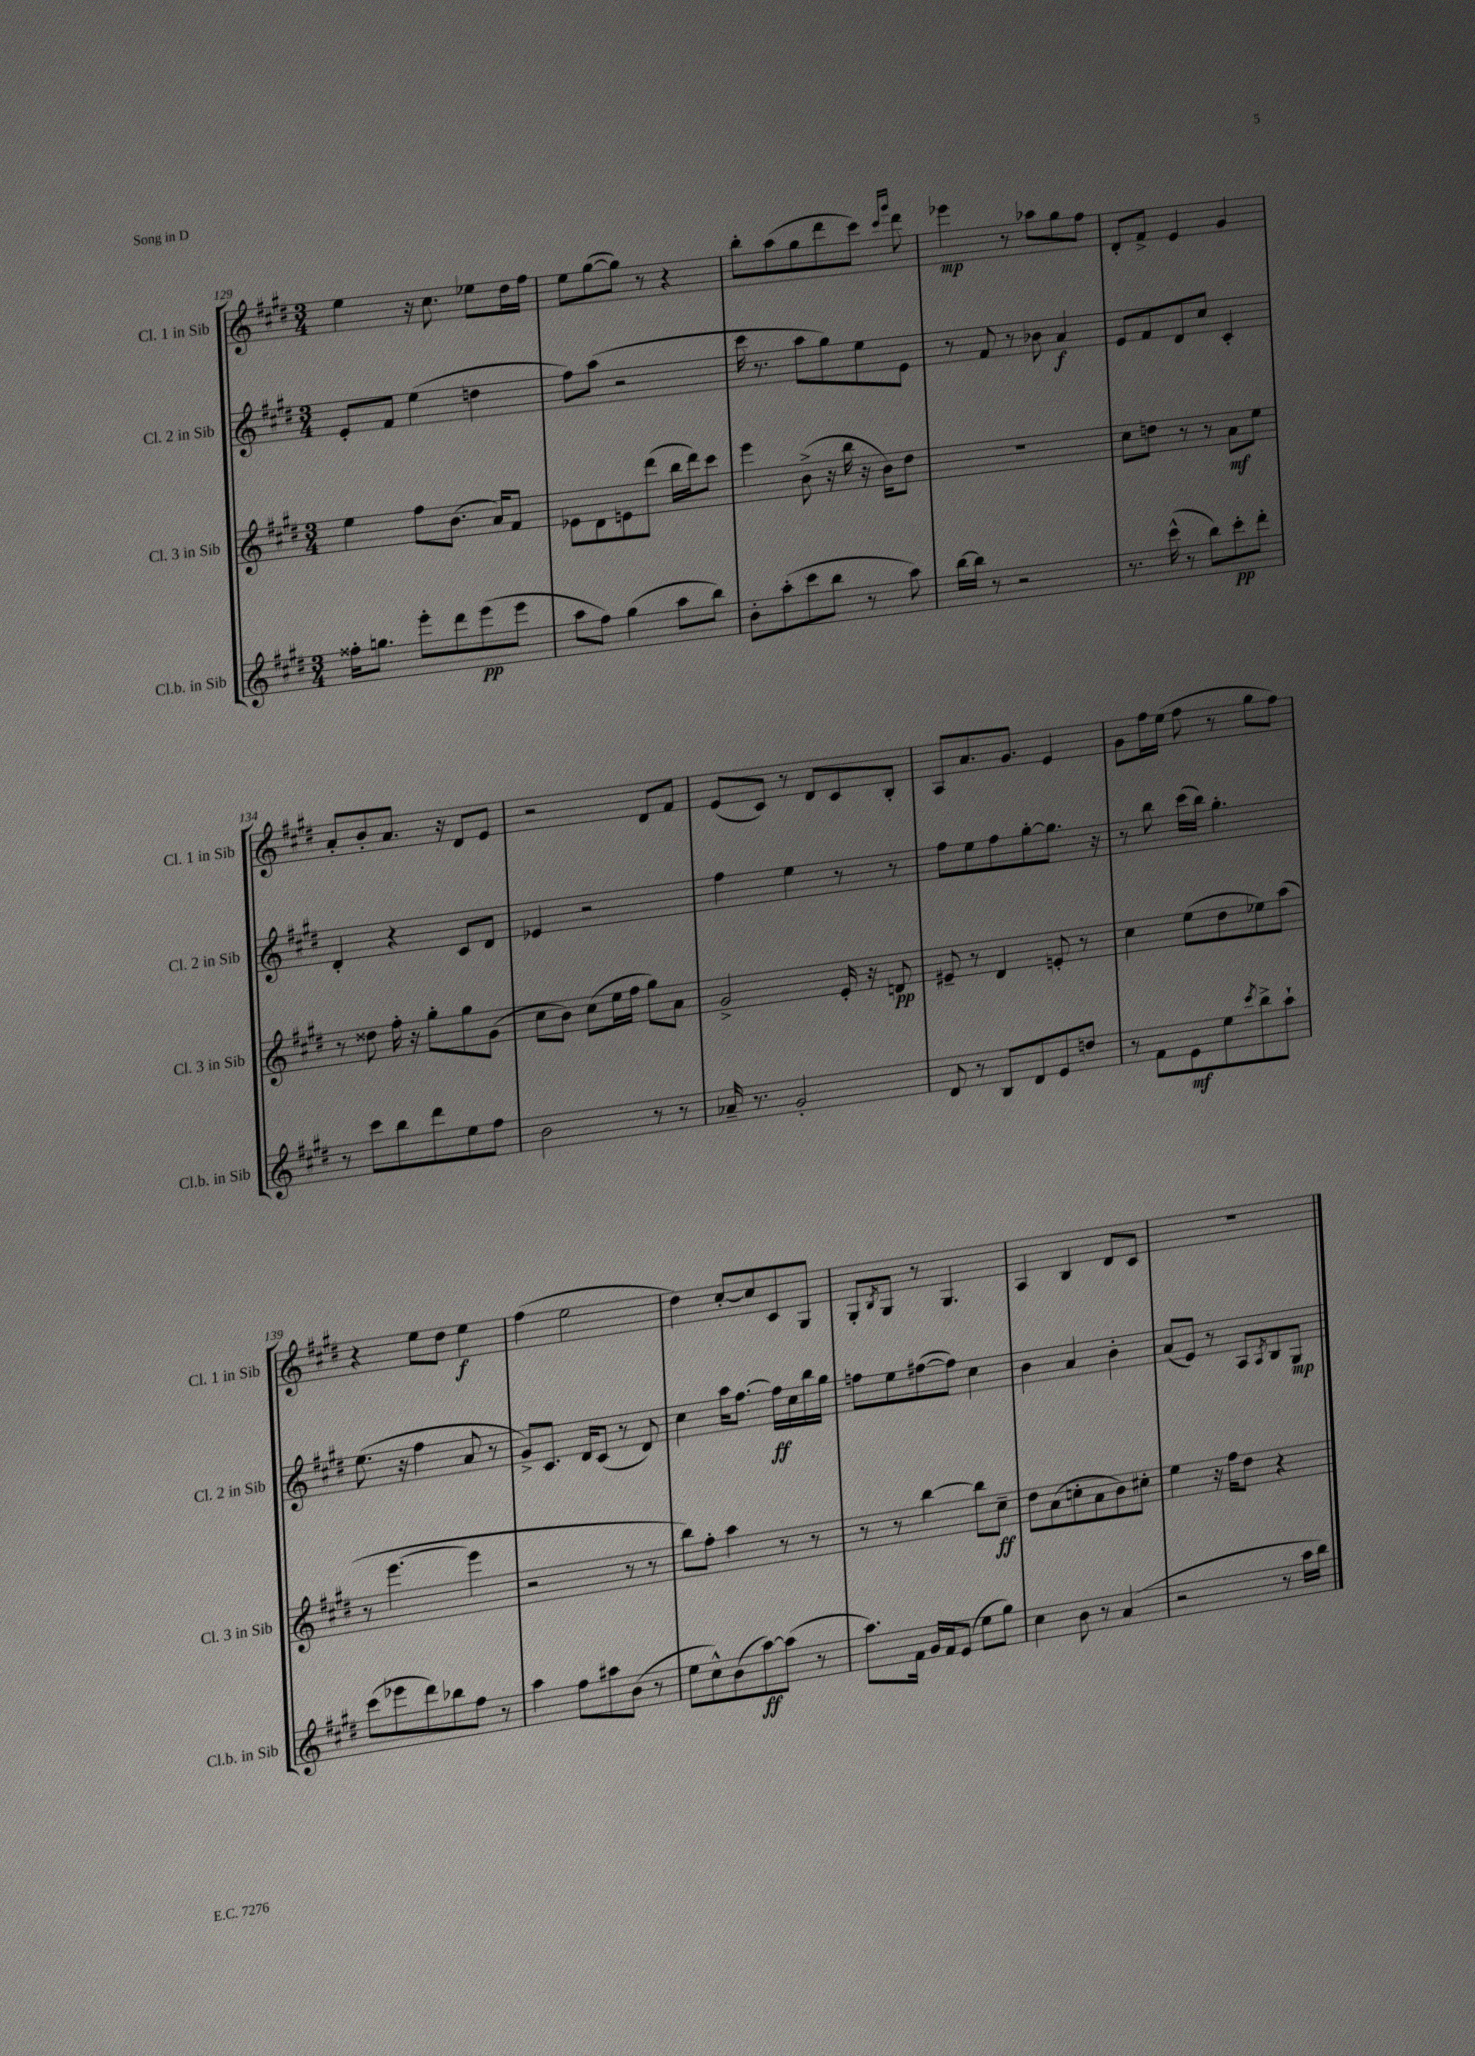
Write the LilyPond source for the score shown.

<<
\new StaffGroup <<
\new Staff = "s0" \with { instrumentName = "Cl. 1 in Sib" shortInstrumentName = "Cl. 1 in Sib" } {
    \clef treble \key e \major \numericTimeSignature \time 3/4
    e''4 r16 cis''8. ees''8 dis''16 fis''16 |
    e''8 gis''8~( gis''8) r8 r4 |
    b''8-. a''8( gis''8 dis'''8 cis'''8) \grace { cis'''16 gis'''16 } dis'''8 |
    ees'''4\mp r8 aes''8 gis''8 fis''8 |
    dis'8-. fis'8-> e'4 gis'4 |
    a'8-. b'8-. a'8. r16 dis'8 e'8 |
    r2 dis'8 fis'8 |
    e'8( cis'8) r8 dis'8 cis'8 b8-. |
    a8 a'8. gis'8. e'4 |
    gis'8 fis''16 e''16( fis''8 r8 gis''8 fis''8) |
    r4 e''8 dis''8 e''4\f |
    fis''4( e''2 |
    dis''4) cis''8~-. cis''8 cis'8 gis8 |
    gis8-. \acciaccatura { b8 } gis8 r8 gis4. |
    a4 b4 dis'8 cis'8 |
    R2. \bar "|." |
}
\new Staff = "s1" \with { instrumentName = "Cl. 2 in Sib" shortInstrumentName = "Cl. 2 in Sib" } {
    \clef treble \key e \major \numericTimeSignature \time 3/4
    e'8-. fis'8 e''4( d''4 |
    fis''8) a''8( r2 |
    cis'''16 r8. a''8 gis''8) e''8 e'8 |
    r8 fis'8 r8 bes'8 a'4\f |
    e'8 fis'8 dis'8 cis''8 cis'4-. |
    dis'4-. r4 cis'8 dis'8 |
    ees'4 r2 |
    fis''4 e''4 r8 r8 |
    fis''8 e''8 fis''8 gis''8~-. gis''8. r16 |
    r8 b''8 cis'''16( b''16) gis''4.-. |
    e''8.( r16 fis''4 a'8 r8 |
    gis'8->) cis'8. dis'16 cis'8( r8 dis'8) |
    cis''4 a''16 fis''8.~ fis''16\ff cis''16 b''16 gis''16 |
    f''8 e''8 fis''8~( fis''8) cis''4 |
    b'4 a'4 b'4-. |
    a'8( e'8) r8 a8 \acciaccatura { a8 } b8 gis8\mp \bar "|." |
}
\new Staff = "s2" \with { instrumentName = "Cl. 3 in Sib" shortInstrumentName = "Cl. 3 in Sib" } {
    \clef treble \key e \major \numericTimeSignature \time 3/4
    e''4 fis''8 b'8.( a'16) fis'8 |
    ees'8 dis'8 e'8 dis'''8( b''16 dis'''16) cis'''8 |
    e'''4 b'8->( r16 b''16 r16 b'16) dis''8 |
    R2. |
    cis''8 d''8 r8 r8 a'8\mf e''8 |
    r8 disis''8 fis''16-. r16 gis''8-. gis''8 gis'8( |
    cis''8 b'8) cis''8( e''16 fis''16 gis''8) a'8 |
    gis'2-> e'16-. r16 d'8\pp |
    eis'8-- r8 dis'4 e'8-. r8 |
    cis''4 e''8( dis''8 ees''8) a''8( |
    r8 e'''4.~ e'''4 |
    r2 r8 r8 |
    b''8) fis''8-. a''4 r8 r8 |
    r8 r8 b''4~ b''8 cis''8--\ff |
    dis''8 a'8( c''8-. a'8 b'8) cis''8-. |
    e''4 r16 fis''16 dis''8 r4 \bar "|." |
}
\new Staff = "s3" \with { instrumentName = "Cl.b. in Sib" shortInstrumentName = "Cl.b. in Sib" } {
    \clef treble \key e \major \numericTimeSignature \time 3/4
    fisis''16-. g''8. e'''8-. dis'''8 e'''8\pp( e'''8 |
    a''8 fis''8) gis''4( a''8 b''8) |
    b'8-. a''8-.( cis'''8 b''8 r8 a''8) |
    b''16~ b''16 r8 r2 |
    r8. cis'''16-^( r8 b''8) cis'''8-.\pp dis'''8-. |
    r8 cis'''8 b''8 dis'''8 e''8 fis''8 |
    b'2 r8 r8 |
    aes'16-- r8. gis'2-. |
    dis'8 r8 b8 dis'8 e'8 d''8 |
    r8 fis'8 e'8\mf e''8 \acciaccatura { cis'''8 } b''8-> a''8-! |
    cis'''8( ees'''8 dis'''8) bes''8 fis''8 r8 |
    a''4 fis''8 ais''8 b'8( r8 |
    e''8 cis''8-^) b'8( a''8~\ff) a''8( r8 |
    a''8.) fis'16 gis'16 fis'16 e'8( e''8 gis''8) |
    cis''4 b'8 r8 a'4( |
    r2 r8 a''16 b''16) \bar "|." |
}
>>
>>
\layout { \context { \Score currentBarNumber = #129 } }
